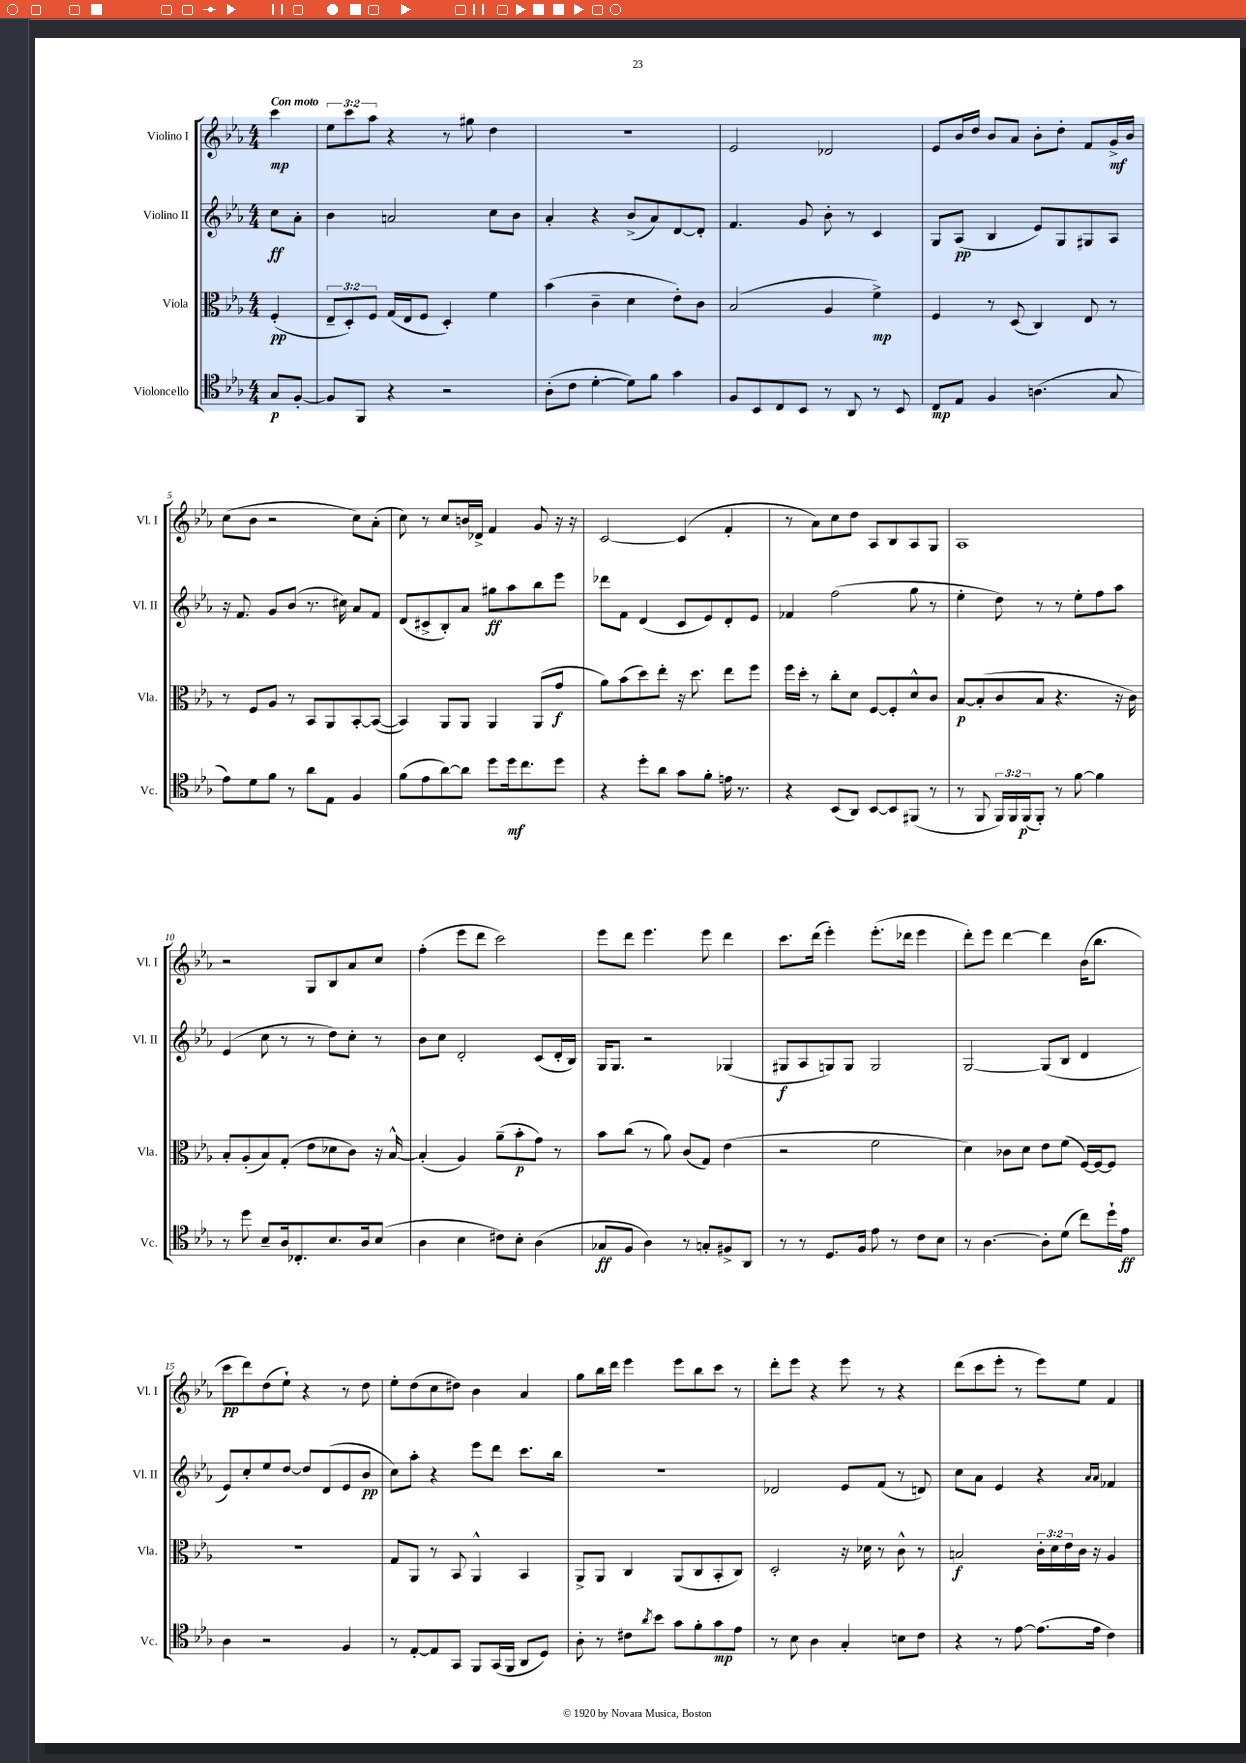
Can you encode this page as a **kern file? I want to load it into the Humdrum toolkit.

**kern	**dynam	**kern	**dynam	**kern	**dynam	**kern	**dynam
*part4	*part4	*part3	*part3	*part2	*part2	*part1	*part1
*staff4	*staff4	*staff3	*staff3	*staff2	*staff2	*staff1	*staff1
*I"Violoncello	*	*I"Viola	*	*I"Violino II	*	*I"Violino I	*
*I'Vc.	*	*I'Vla.	*	*I'Vl. II	*	*I'Vl. I	*
*clefC4	*	*clefC3	*	*clefG2	*	*clefG2	*
*k[b-e-a-]	*	*k[b-e-a-]	*	*k[b-e-a-]	*	*k[b-e-a-]	*
*M4/4	*	*M4/4	*	*M4/4	*	*M4/4	*
=	=	=	=	=	=	=	=
!	!	!	!	!	!	!LO:TX:a:B:t=Con moto	!
8G/L	p	(4F'/	pp	8cc\L	ff	4ccc\	mp
[8F'/J	.	.	.	8a-'\J	.	.	.
=1	=1	=1	=1	=1	=1	=1	=1
8F/L]	.	12E-~/L	.	4b-\	.	12ee-\L	.
.	.	12D'/)	.	.	.	12ccc\	.
8FF/J	.	.	.	.	.	.	.
.	.	12F/J	.	.	.	12aa-\J	.
4r	.	(16G/LL	.	2an/	.	4r	.
.	.	16E-/J	.	.	.	.	.
.	.	8F/J	.	.	.	.	.
2r	.	4D'/)	.	.	.	8r	.
.	.	.	.	.	.	8gg#X\	.
.	.	4f\	.	8cc\L	.	4dd\	.
.	.	.	.	8b-\J	.	.	.
=2	=2	=2	=2	=2	=2	=2	=2
(8A-'\L	.	(4b-\	.	4a-'/	.	1r	.
8c\J	.	.	.	.	.	.	.
[4d'\	.	4c~\	.	4r	.	.	.
8d\L])	.	4d\	.	(8b-^/L	.	.	.
8f\J	.	.	.	8a-/)	.	.	.
4g\	.	8e-'\L)	.	[8d/	.	.	.
.	.	8c\J	.	8d'/J]	.	.	.
=3	=3	=3	=3	=3	=3	=3	=3
8F/L	.	(2B-/	.	4.f/	.	2e-/	.
8BB-/	.	.	.	.	.	.	.
8C/	.	.	.	.	.	.	.
8BB-/J	.	.	.	8g/	.	.	.
8r	.	4A-/	.	8b-'\	.	2d-X/	.
8AA-/	.	.	.	8r	.	.	.
8r	.	4f^\)	mp	4c/	.	.	.
8BB-/	.	.	.	.	.	.	.
=4	=4	=4	=4	=4	=4	=4	=4
8C/L	mp	4F/	.	8G/L	.	8e-/L	.
8E-/J	.	.	.	(8A-/J	pp	16b-/L	.
.	.	.	.	.	.	16dd/JJ	.
4F/	.	8r	.	4B-/	.	8b-/L	.
.	.	(8D/	.	.	.	8a-/J	.
(4.An\	.	4C/)	.	8e-/L)	.	8b-'\L	.
.	.	.	.	8G/	.	8dd'\J	.
.	.	8E-/	.	8G#X/	.	8f/L	.
8G/	.	8r	.	8A-/J	.	16g^/L	mf
.	.	.	.	.	.	16b-/JJ	.
!!LO:LB:g=z
=5	=5	=5	=5	=5	=5	=5	=5
8e-\L)	.	8r	.	16r	.	(8cc\L	.
.	.	.	.	8.f/	.	.	.
8d\	.	8F/L	.	.	.	8b-\J	.
8f\J	.	8A-/J	.	8g/L	.	2r	.
8r	.	8r	.	(8b-/J	.	.	.
8a-\L	.	8BB-/L	.	8.r	.	.	.
8E-\J	.	8AA-/	.	.	.	.	.
.	.	.	.	16cc#X\)	.	.	.
4F/	.	[8BB-'/	.	8a-/L	.	8cc\L)	.
.	.	(8BB-/J_	.	8f/J	.	(8a-'\J	.
=6	=6	=6	=6	=6	=6	=6	=6
(8f\L	.	4BB-/])	.	(8d/L	.	8cc\)	.
8e-\	.	.	.	8c#X^/	.	8r	.
[8a-\)	.	8AA-/L	.	8B-'/)	.	8cc/L	.
8a-\J]	.	8AA-/J	.	8a-/J	.	16bn/L	.
.	.	.	.	.	.	16d-X^/JJ	.
8dd\L	.	4AA-/	.	8gg#X\L	ff	4f/	.
16dd\k	mf	.	.	8aa-\	.	.	.
8.cc\	.	.	.	.	.	.	.
.	.	(8AA-/L	.	8bb-\	.	8g/	.
8dd\J	.	8g/J	f	8eee-\J	.	16r	.
.	.	.	.	.	.	16r	.
=7	=7	=7	=7	=7	=7	=7	=7
4r	.	8a-\L)	.	8ddd-X\L	.	[2c/	.
.	.	(8b-\	.	8f\J	.	.	.
8dd'\L	.	8dd\)	.	(4d/	.	.	.
8a-\J	.	8ee-'\J	.	.	.	.	.
8g\L	.	16r	.	8c/L	.	(4c/]	.
.	.	8.dd\	.	.	.	.	.
8f'\J	.	.	.	8e-/)	.	.	.
16en\	.	8ee-\L	.	8d'/	.	4f'/	.
8.r	.	.	.	.	.	.	.
.	.	8ff\J	.	8e-/J	.	.	.
=8	=8	=8	=8	=8	=8	=8	=8
4r	.	16ff\LL	.	4f-X/	.	8r	.
.	.	16dd'\JJ	.	.	.	.	.
.	.	8r	.	.	.	8a-\L)	.
(8BB-/L	.	8cc'\L	.	(2ff\	.	8cc\	.
8AA-/J)	.	8d\J	.	.	.	8dd\J	.
[8BB-/L	.	[8F/L	.	.	.	8A-/L	.
8BB-/]	.	8F'/]	.	.	.	8B-/	.
(8FF#X/J	.	8d^^/	.	8gg\	.	8A-/	.
8r	.	8c/J	.	8r	.	8G/J	.
=9	=9	=9	=9	=9	=9	=9	=9
8r	.	[8B-/L	p	4ee-'\	.	1A-	.
8FF/	.	(8B-'/]	.	.	.	.	.
24FF/LL)	.	8c/	.	8dd\)	.	.	.
24FF/	.	.	.	.	.	.	.
(24FF/J	p	.	.	.	.	.	.
8FF'/J)	.	8B-/J	.	8r	.	.	.
8r	.	4.r	.	8r	.	.	.
[8f\	.	.	.	8ee-'\L	.	.	.
4f\]	.	.	.	8ff\	.	.	.
.	.	16r	.	8aa-\J	.	.	.
.	.	16c\)	.	.	.	.	.
!!LO:LB:g=z
=10	=10	=10	=10	=10	=10	=10	=10
8r	.	8B-'/L	.	(4e-/	.	2r	.
8dd\	.	(8A-'/	.	.	.	.	.
8B-~/L	.	8B-/)	.	8cc\	.	.	.
16A-/k	.	(8G'/J	.	8r	.	.	.
8.C-X'/	.	.	.	.	.	.	.
.	.	8e-\L	.	8r	.	8G/L	.
8.B-/	.	8d-X\	.	8dd\L)	.	8B-/	.
.	.	8c\J)	.	8cc'\J	.	8a-/	.
16A-/k	.	.	.	.	.	.	.
(8B-/J	.	16r	.	8r	.	8cc/J	.
.	.	[16B-^^/	.	.	.	.	.
=11	=11	=11	=11	=11	=11	=11	=11
4A-\	.	(4B-'/]	.	8b-\L	.	(4ff'\	.
.	.	.	.	8cc\J	.	.	.
4B-\	.	4A-/)	.	2d'/	.	8eee-\L	.
.	.	.	.	.	.	8ddd\J	.
8c#X\L)	.	(8a-~\L	.	.	.	2ccc\)	.
8B-'\J	.	8b-'\	p	.	.	.	.
(4A-\	.	8g\J)	.	(8c/L	.	.	.
.	.	8r	.	16d'/L	.	.	.
.	.	.	.	16B-/JJ)	.	.	.
=12	=12	=12	=12	=12	=12	=12	=12
8G-X/L	ff	8b-\L	.	16G/KL	.	8eee-\L	.
.	.	.	.	8.G/J	.	.	.
8F/J	.	(8cc\J	.	.	.	8ddd\J	.
4A-\)	.	8r	.	2r	.	4.eee-\	.
.	.	8a-\)	.	.	.	.	.
8r	.	(8c/L	.	.	.	.	.
8Gn'/L	.	8G/J)	.	.	.	8eee-\	.
8F#X^/	.	(4e-\	.	(4G-X/	.	4ddd\	.
8AA-/J	.	.	.	.	.	.	.
=13	=13	=13	=13	=13	=13	=13	=13
8r	.	2r	.	8G#X/L	f	8.ccc\L	.
8r	.	.	.	8A-/	.	.	.
.	.	.	.	.	.	(16ddd\Jk	.
8.D/L	.	.	.	8Gn/)	.	4eee-'\)	.
.	.	.	.	8G/J	.	.	.
16F/Jk	.	.	.	.	.	.	.
8e-\	.	2f\	.	2G/	.	(8.eee-'\L	.
8r	.	.	.	.	.	.	.
.	.	.	.	.	.	16ddd-X\Jk	.
8c\L	.	.	.	.	.	4eee-\	.
8B-\J	.	.	.	.	.	.	.
=14	=14	=14	=14	=14	=14	=14	=14
8r	.	4d\)	.	[2G/	.	8ddd'\L)	.
[4.A-\	.	.	.	.	.	8eee-\J	.
.	.	8c-X\L	.	.	.	[4ddd\	.
.	.	8d\J	.	.	.	.	.
8A-'\L]	.	8e-\L	.	(8G/L]	.	4ddd\]	.
(8d\J	.	(8f\J	.	8B-/J	.	.	.
8cc\L)	.	[16F/LL)	.	4d/	.	(16b-\KL	.
.	.	16F/J_	.	.	.	8.bb-\J	.
16dd`\L	.	8F/J]	.	.	.	.	.
16e-\JJ	ff	.	.	.	.	.	.
!!LO:LB:g=z
=15	=15	=15	=15	=15	=15	=15	=15
4A-\	.	1r	.	8e-/L)	.	8ccc\L	pp
.	.	.	.	8cc'/	.	8ddd\)	.
2r	.	.	.	8ee-/	.	(8dd\	.
.	.	.	.	[8dd/J	.	8ee-`\J)	.
.	.	.	.	8dd/L]	.	4r	.
.	.	.	.	(8d/	.	.	.
4F/	.	.	.	8e-/	.	8r	.
.	.	.	.	8b-/J	pp	8dd\	.
=16	=16	=16	=16	=16	=16	=16	=16
8r	.	8G/L	.	8cc\L)	.	8ee-'\L	.
[8E-'/L	.	8AA-/J	.	8aa-'\J	.	(8dd\	.
8E-/]	.	8r	.	4r	.	8cc\	.
8GG/J	.	8BB-/	.	.	.	8dd#X\J)	.
8FF/L	.	4AA-^^/	.	8eee-\L	.	4b-\	.
(16GG/L	.	.	.	8ddd\J	.	.	.
16FF/JJ	.	.	.	.	.	.	.
8AA-/L	.	4BB-/	.	8.ccc\L	.	4a-/	.
8D/J)	.	.	.	.	.	.	.
.	.	.	.	16bb-\Jk	.	.	.
=17	=17	=17	=17	=17	=17	=17	=17
8A-'\	.	8AA-^/L	.	1r	.	8gg\L	.
8r	.	8AA-/J	.	.	.	16bb-\L	.
.	.	.	.	.	.	16ddd\JJ	.
8c#X\L	.	4C/	.	.	.	4eee-\	.
8qa-/	.	.	.	.	.	.	.
8b-\J	.	.	.	.	.	.	.
8g\L	.	(8AA-/L	.	.	.	8eee-\L	.
8f'\	.	8C/	.	.	.	8bb-\	.
8g\	mp	8BB-'/	.	.	.	8ccc\J	.
8e-\J	.	8C/J)	.	.	.	8r	.
=18	=18	=18	=18	=18	=18	=18	=18
8r	.	2D'/	.	2d-X/	.	8ddd'\L	.
8B-\	.	.	.	.	.	8eee-\J	.
4A-\	.	.	.	.	.	4r	.
4G'/	.	16r	.	8e-/L	.	8eee-\	.
.	.	16d-X\	.	.	.	.	.
.	.	8r	.	(8f/J	.	8r	.
8Bn\L	.	8c^^\	.	8r	.	4r	.
8c\J	.	8r	.	8dn/)	.	.	.
=19	=19	=19	=19	=19	=19	=19	=19
4r	.	2Bn/	f	8cc\L	.	(8ddd\L	.
.	.	.	.	8a-\J	.	8ccc\	.
8r	.	.	.	4e-/	.	8eee-'\J	.
[8e-\	.	.	.	.	.	8r	.
(8.e-\L]	.	24c'\LL	.	4r	.	8eee-\L)	.
.	.	24d\	.	.	.	.	.
.	.	24e-\	.	.	.	.	.
.	.	16c\JJ	.	.	.	8ee-\J	.
16e-\Jk	.	16r	.	.	.	.	.
.	.	.	.	16qqa-/LL	.	.	.
.	.	.	.	16qqa-/JJ	.	.	.
4c\)	.	4A-/	.	4f-X/	.	4f/	.
==	==	==	==	==	==	==	==
*-	*-	*-	*-	*-	*-	*-	*-
